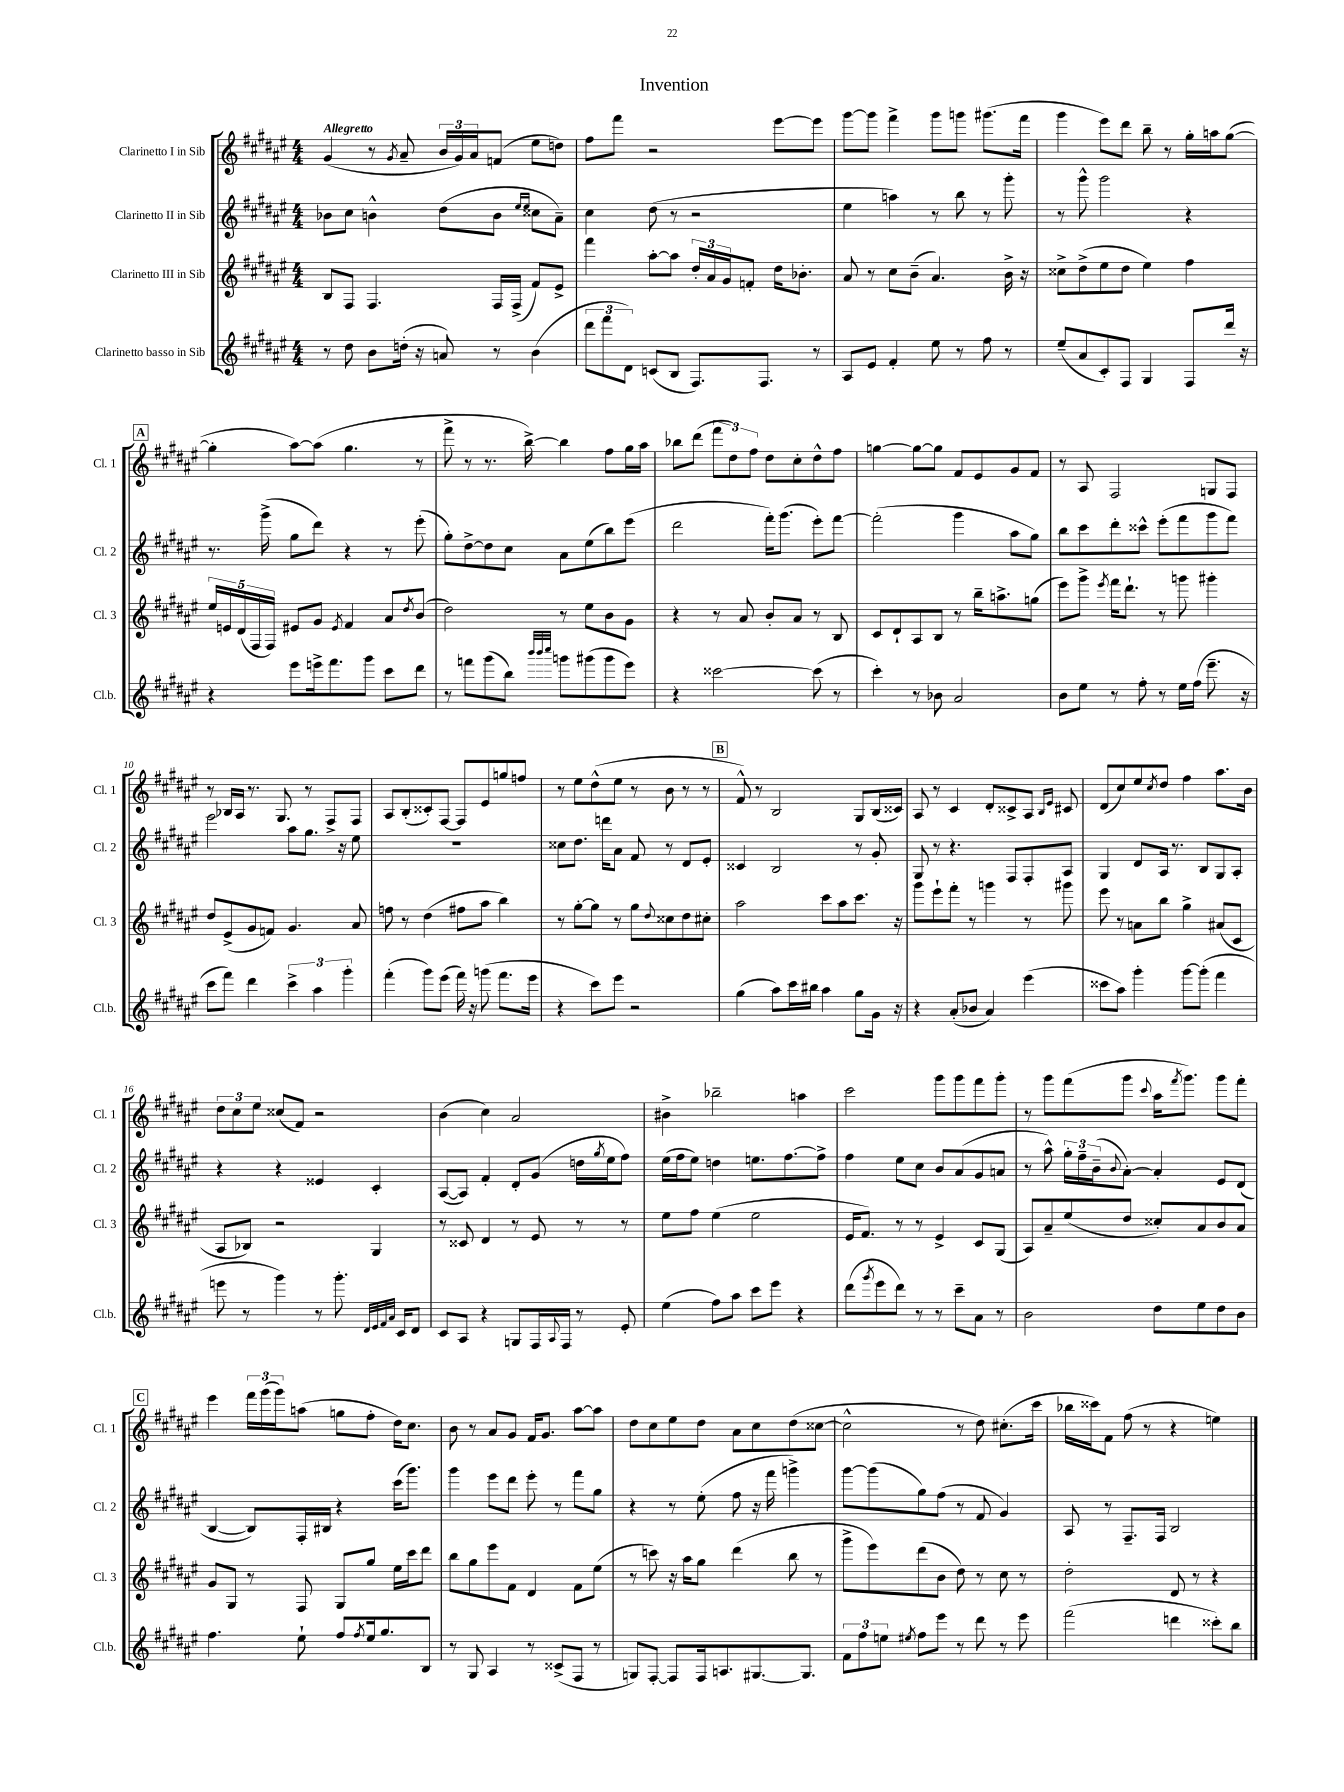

**kern	**kern	**kern	**kern
*staff4	*staff3	*staff2	*staff1
*clefG2	*clefG2	*clefG2	*clefG2
*k[f#c#g#d#a#e#]	*k[f#c#g#d#a#e#]	*k[f#c#g#d#a#e#]	*k[f#c#g#d#a#e#]
*M4/4	*M4/4	*M4/4	*M4/4
8r	8B	8b-	(4g#
8dd#	8F#	8cc#	.
8b	4.F#	4b^^	8r
.	.	.	8qg#
(16dd'	.	.	8a#~
16r	.	.	.
8a)	.	(8dd#	24b
.	.	.	24g#)
.	.	.	24a#
8r	16F#	8b	(8f
.	(16F#^	.	.
.	.	16qqee#	.
.	.	16qqee#	.
(4b	8f#)	8cc##	8ee#
.	8e#^	8a#~)	8dd)
=	=	=	=
12ddd#	4fff#	4cc#	8ff#
12fff#	.	.	.
.	.	.	8fff#
12d#)	.	.	.
(8c	[8aa#'	(8dd#	2r
8B	8aa#]	8r	.
8.F#)	24dd#'	2r	.
.	24a#	.	.
.	24g#	.	.
.	8f'	.	.
8.F#	.	.	.
.	16dd#	.	[8eee#
.	8.b-'	.	.
8r	.	.	8eee#]
=	=	=	=
8A#	8a#	4ee#	[8ggg#
8e#	8r	.	8ggg#]
4f#'	8cc#	4aa)	4fff#^
.	(8b~	.	.
8ee#	4.a#)	8r	8ggg#
8r	.	8bb	8ggg
8ff#	.	8r	(8.ggg#
8r	16b^	8ggg#'	.
.	16r	.	16fff#
=	=	=	=
(8ee#~	8cc##^	8r	4ggg#
8a#	(8dd#^	8ggg#^^	.
8c#')	8ee#	2ggg#	8eee#)
8F#	8dd#	.	8ddd#
4G#	4ee#)	.	8bb~
.	.	.	8r
8F#	4ff#	4r	16gg#'
.	.	.	16aa
16ddd#	.	.	([8gg#
16r	.	.	.
=	=	=	=
4r	20ee#	8.r	4gg#']
.	20e	.	.
.	(20d#	.	.
.	20F#	.	.
.	.	(16ggg#^	.
.	20F#)	.	.
8eee#	8e#	8gg#	[8aa#)
16eee^	8g#	8ddd#)	(8aa#]
8.fff#	.	.	.
.	8qe#	.	.
.	4f#	4r	4.gg#
8ggg#	.	.	.
8ccc#	8a#	8r	.
.	8qdd#	.	.
8ddd#	(8b	(8eee#'	8r
=	=	=	=
8r	2dd#)	8gg#')	8fff#^
8fff	.	[8dd#^	8r
(8ggg#	.	8dd#]	8.r
8bb)	.	8cc#	.
.	.	.	[16bb^)
32qqbbb	.	.	.
32qqbbb	.	.	.
32qqcccc#	.	.	.
8ggg	8r	8a#	4bb]
(8ggg#	8ee#	(8ee#	.
8ggg#	8b	8bb)	8ff#
8eee#)	8g#	(8eee#	16gg#
.	.	.	16aa#
=	=	=	=
4r	4r	2ddd#	8bb-
.	.	.	(8ddd#
[2ccc##	8r	.	12fff#
.	.	.	12dd#)
.	8a#	.	.
.	.	.	12ff#
.	8b'	16fff#')	8dd#
.	.	(8.ggg#	.
.	8a#	.	8cc#'
(8ccc##]	8r	8eee#')	8dd#^^
8r	8B	[8fff#	8ff#
=	=	=	=
4ccc#')	8c#	(2fff#']	[4gg
.	8d#`	.	.
8r	8A#	.	8gg_
8b-	8B	.	8gg]
2a#	8r	4ggg#	8f#
.	16bb~	.	8e#
.	8.aa^	.	.
.	.	8aa#	8g#
.	(8gg	8gg#)	8f#
=	=	=	=
8b	8eee#)	8bb	8r
8ee#	8ggg#^	8ccc#	8A#
.	8qeee#	.	.
8r	16fff#	8ddd#'	2F#
.	8.ddd#`	.	.
8ff#'	.	8ccc##^^	.
8r	8r	(8eee#'	.
16ee#	8ggg	8fff#	.
(16ff#	.	.	.
8.eee#~	4ggg#'	8ggg#	8G
.	.	8fff#)	8F#
16r	.	.	.
=	=	=	=
8ccc#	8dd#	2eee#	8r
8fff#)	(8e#^	.	16B-
.	.	.	16A#
4ddd#	8g#	.	8.r
.	8f)	.	.
.	.	.	8.G#
6ccc#^	4.g#	8aa#	.
.	.	8.gg#	8r
6aa#	.	.	.
.	.	.	8F#^
.	.	16r	.
6ggg#'	.	.	.
.	8a#	8ee#	8F#
=	=	=	=
(4fff#'	8ff	1r	8A#
.	8r	.	(8B'
8ggg#)	(4dd#	.	8c##')
(8eee#	.	.	[8F#
16fff#)	8ff#	.	8F#]
16r	.	.	.
(8ggg	8aa#	.	8e#
8.fff#	4bb)	.	8gg
.	.	.	8ff
16eee#	.	.	.
=	=	=	=
4r	8r	8cc##	8r
.	[8gg#'	8.dd#	8ee#
8ccc#)	8gg#]	.	(8dd#^^
.	.	16ddd	.
8eee#	8r	8a#	8ee#
2r	8gg#	8f#	8r
.	8qqdd#	.	.
.	8cc##	8r	8b
.	8dd#	8d#	8r
.	8cc#'	8e#'	8r
=	=	=	=
(4gg#	2aa#	4c##	8f#^^)
.	.	.	8r
8aa#)	.	2B	2B
16ccc#	.	.	.
16bb#	.	.	.
4aa#	8ccc#	.	.
.	8aa#	.	.
8gg#	8.ccc#	8r	8G#
16g#	.	8g#'	(16B
16r	16r	.	16c##)
=	=	=	=
4r	8ggg#	8G#	8A#
.	8eee#`	8r	8r
(8a#'	8fff#'	4.r	4c#
8b-	8r	.	.
4a#)	4ggg	.	8d#'
.	.	8F#	8c##^
(4eee#	8r	8F#'	8A#
.	.	.	16qqB
.	.	.	16qqe#
.	8ggg#	8A#	8c#
=	=	=	=
8ccc##	8eee#	4G#	(8d#
8aa#)	8r	.	8cc#)
4ggg#'	8a	8d#	8ee#
.	.	.	8qcc#
.	8bb	16A#	8dd#
.	.	8.r	.
[8ggg#	4gg#^	.	4ff#
(8ggg#']	.	8B	.
4fff#	(8a#	8G#	8.aa#
.	8c#	8A#'	.
.	.	.	16b
=	=	=	=
8eee	8A#	4r	12dd#
.	.	.	12cc#
8r	8B-)	.	.
.	.	.	12ee#
4ggg#)	2r	4r	(8cc##
.	.	.	8f#)
8r	.	4e##	2r
8.ggg#'	.	.	.
.	4G#	4c#'	.
32qqd#	.	.	.
32qqe#	.	.	.
32qqf#	.	.	.
32qqa#	.	.	.
16c#	.	.	.
8d#	.	.	.
=	=	=	=
8c#	8r	([8A#	(4b
8A#	8c##	8A#])	.
4r	4d#	4f#'	4cc#)
8G	8r	8d#'	2a#
16F#	8e#	(8g#	.
8qqA#	.	.	.
16F#	.	.	.
8r	8r	16dd	.
.	.	8qgg#	.
.	.	16ee#	.
8e#'	8r	8ff#)	.
=	=	=	=
(4ee#	8ee#	(16ee#	4b#^
.	.	16ff#	.
.	8ff#	8ee#)	.
8ff#)	(4ee#	4dd	2bb-~
8aa#	.	.	.
8ccc#	2ee#	8.ee	.
8eee#	.	.	.
.	.	[8.ff#	.
4r	.	.	4aa
.	.	8ff#^]	.
=	=	=	=
(8ddd#	16e#	4ff#	2ccc#
.	8.f#)	.	.
8qggg#	.	.	.
8eee#	.	.	.
8ddd#)	8r	8ee#	.
8r	8r	8cc#	.
8r	4e#^	8b	8ggg#
8ccc#~	.	(8a#	8ggg#
8a#	8c#	8g#	8fff#
8r	(8G#	8a	8ggg#'
=	=	=	=
2b	8A#)	8r	8r
.	8a#~	8aa#^^)	8ggg#
.	(8ee#	24gg#'	(8fff#
.	.	24ff#~	.
.	.	(24b~	.
.	.	8qqb	.
.	8dd#	[8a#')	8ggg#
.	.	.	8qqccc#
8dd#	8cc##')	4a#']	16aa#
.	.	.	8qfff#
.	.	.	8.ggg#)
8ee#	8a#	.	.
8dd#	8b	8e#	8ggg#
8b	8a#	(8d#	8fff#'
=	=	=	=
4.ff#	8g#	[4B	4eee#
.	8G#	.	.
.	8r	8B])	24fff#
.	.	.	(24ggg#
.	.	.	24ggg#)
8ee#`	8F#	16F#'	(8aa
.	.	16B#	.
8ff#	8G#	4r	8gg
8qff#	.	.	.
16ee#	8gg#	.	8ff#'
8.gg#	.	.	.
.	16ee#	(16ccc#	16dd#)
.	16ccc#	8.ggg#)	8.cc#
8B	8ddd#	.	.
=	=	=	=
8r	8bb	4ggg#	8b
8G#	8gg#	.	8r
4A#	8eee#	8eee#	8a#
.	8f#	8ddd#	8g#
8r	4d#	8eee#'	16f#
.	.	.	8.g#
(8c##^	.	8r	.
8F#	8f#	8fff#	[8aa#
8r	(8ee#	8gg#	8aa#]
=	=	=	=
8G)	8r	4r	8dd#
[8F#'	8ccc)	.	8cc#
8F#]	16r	8r	8ee#
.	16aa#	.	.
16F#	8gg#	(8ee#'	8dd#
8.A	.	.	.
.	(4ddd#	8ff#	8a#
[8.G#	.	16r	8cc#
.	.	16fff#	.
.	8bb	4ggg^)	(8dd#
8.G#]	.	.	.
.	8r	.	[8cc##
=	=	=	=
12f#	8ggg#^	[8ggg#	2cc##^^]
12ff#	.	.	.
.	8eee#)	(8ggg#]	.
12ee	.	.	.
8qee#	.	.	.
8ff#	(8ddd#	8gg#)	.
8eee#	8b	(8ff#	.
8r	8dd#)	8r	8r
8ddd#	8r	8f#	8dd#)
8r	8cc#	4g#)	(8.cc#'
8eee#	8r	.	.
.	.	.	16ccc#
=	=	=	=
(2fff#	2dd#'	8A#	16bb-
.	.	.	16ccc##)
.	.	8r	8f#
.	.	8.F#~	(8ff#
.	.	.	8r
.	.	16F#	.
4ddd	8d#	2B	4r
.	8r	.	.
8ccc##')	4r	.	4ee)
8bb	.	.	.
==	==	==	==
*-	*-	*-	*-
